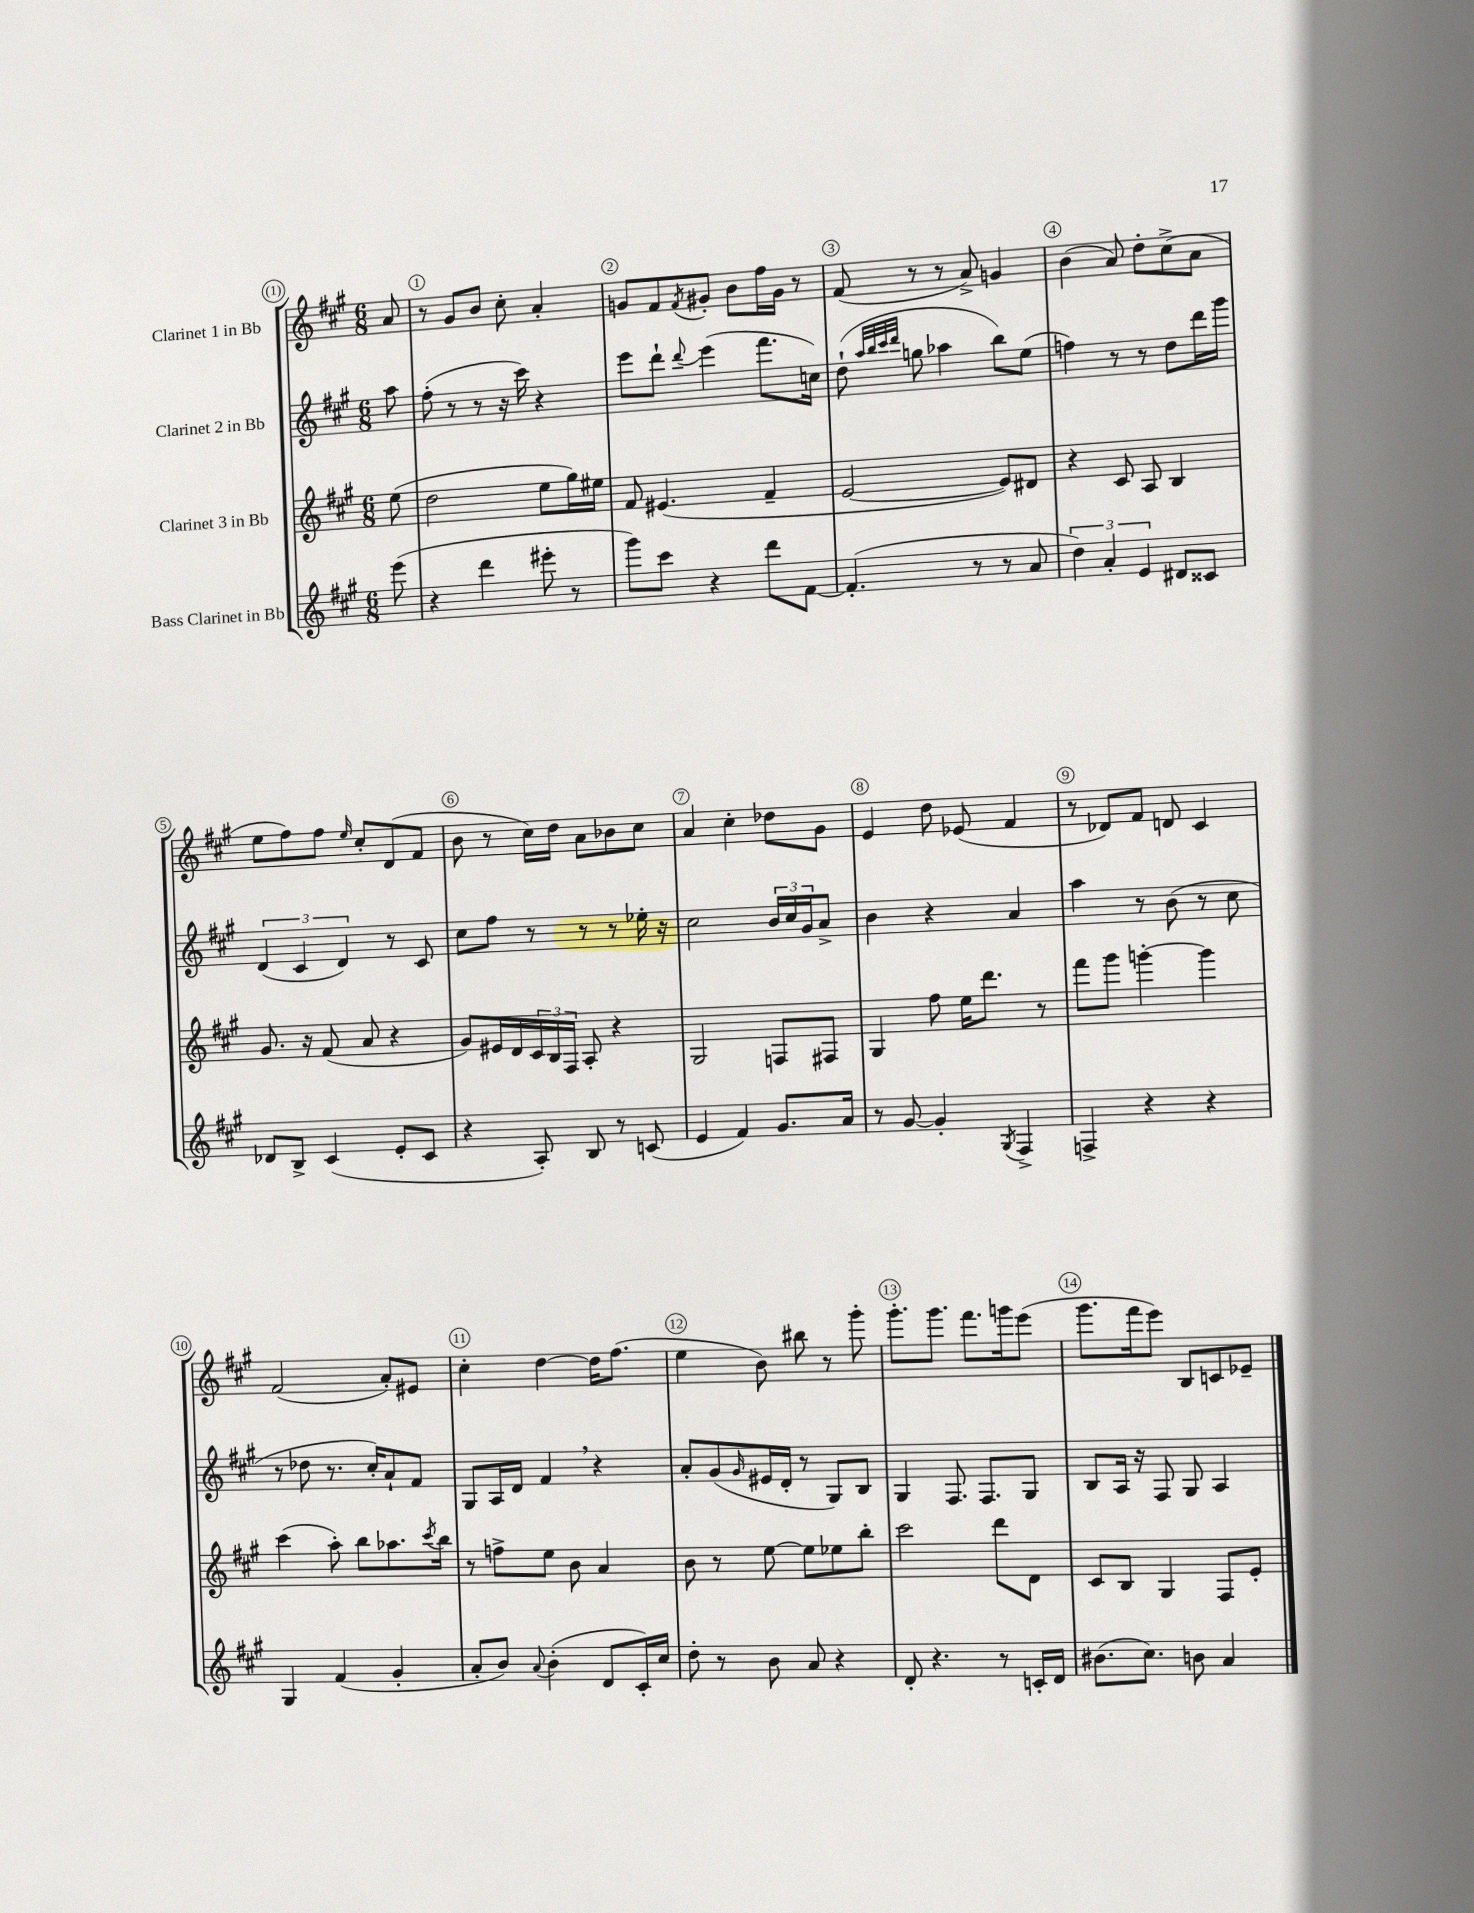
<<
\new StaffGroup <<
\new Staff = "s0" \with { instrumentName = "Clarinet 1 in Bb" } {
    \clef treble \key a \major \numericTimeSignature \time 6/8 \partial 8
    a'8 |
    r8 gis'8 b'8 cis''8-. a'4-. |
    g'8 fis'8 \acciaccatura { fis'8 } gis'8-. b'8 fis''16 gis'16 r8 |
    fis'8( r8 r8 a'8->) g'4 |
    b'4( a'8) d''8-. cis''8->( a'8 |
    e''8 fis''8) fis''8 \grace { e''16 } cis''8-. d'8( fis'8 |
    b'8 r8 cis''16) d''16 a'8 bes'8 cis''8 |
    a'4 cis''4-. des''8 gis'8 |
    e'4 d''8 ees'8( fis'4 |
    r8 des'8) fis'8 d'8 cis'4 |
    fis'2( a'8-.) eis'8 |
    cis''4-. d''4~ d''16 fis''8.( |
    e''4 b'8) bis''8 r8 gis'''8-. |
    gis'''8.-. gis'''8. fis'''8. g'''16 e'''8( |
    gis'''8. fis'''16 e'''8) b8 c'8 ees'8-- \bar "|." |
}
\new Staff = "s1" \with { instrumentName = "Clarinet 2 in Bb" } {
    \clef treble \key a \major \numericTimeSignature \time 6/8 \partial 8
    a''8 |
    fis''8-.( r8 r8 r16 cis'''16) r4 |
    e'''8 d'''8-! \appoggiatura { d'''8 } e'''4( fis'''8. c''16) |
    d''8-!( \grace { a''32 b''32 cis'''32 d'''32 } g''8 aes''4 b''8) e''8( |
    f''4) r8 r8 d''8 d'''16 gis'''16 |
    \tuplet 3/2 { d'4( cis'4 d'4) } r8 cis'8 |
    cis''8 fis''8 r8 r8 r8 ees''16-. r16 |
    cis''2 \tuplet 3/2 { b'16 cis''16 gis'16 } a'8-> |
    b'4 r4 a'4 |
    a''4 r8 b'8( r8 cis''8 |
    r8 des''8 r8. cis''16-.) a'8-! fis'8 |
    gis8 a16 d'16 fis'4 \breathe r4 |
    a'8-. gis'8( \grace { gis'16 } eis'16 d'16-. r8 gis8) b8 |
    gis4 fis8. fis8. gis8 |
    b8 a16 r16 fis8 gis8 a4 \bar "|." |
}
\new Staff = "s2" \with { instrumentName = "Clarinet 3 in Bb" } {
    \clef treble \key a \major \numericTimeSignature \time 6/8 \partial 8
    e''8( |
    d''2 e''8 gis''16) eis''16 |
    fis'8 eis'4.( fis'4-- |
    e'2~ e'8) dis'8 |
    r4 cis'8 a8 b4 |
    gis'8. r16 fis'8( a'8 r4 |
    gis'8) eis'16 d'16 \tuplet 3/2 { cis'16 b16 fis16 } a8-. r4 |
    gis2 f8 fis8 |
    gis4 fis''8 e''16 d'''8. r8 |
    fis'''8 gis'''8 g'''4~-. g'''4 |
    cis'''4( a''8-.) b''8 aes''8. \acciaccatura { cis'''8 } b''16 |
    r8 f''8-> e''8 b'8 a'4 |
    b'8 r8 e''8~ e''8 ees''8 b''8-. |
    cis'''2 d'''8 d'8 |
    cis'8 b8 gis4 fis8 e'8-. \bar "|." |
}
\new Staff = "s3" \with { instrumentName = "Bass Clarinet in Bb" } {
    \clef treble \key a \major \numericTimeSignature \time 6/8 \partial 8
    e'''8( |
    r4 d'''4 eis'''8-. r8 |
    gis'''8) cis'''8 r4 d'''8 fis'8~ |
    fis'4.-.( r8 r8 a'8 |
    \tuplet 3/2 { d''4) a'4-. e'4 } dis'8 cisis'8 |
    des'8 b8-> cis'4( e'8-. cis'8 |
    r4 a8-.) b8 r8 c'8( |
    e'4 fis'4) gis'8. a'16 |
    r8 gis'8~ gis'4-. \acciaccatura { gis8 } fis4-> |
    f4-> r4 r4 |
    gis4 fis'4( gis'4-. |
    a'8-. b'8) \appoggiatura { a'8 } b'4-.( d'8 cis'16-.) cis''16 |
    d''8-. r8 b'8 a'8 r4 |
    d'8-. r4. r8 c'16-. d'16 |
    bis'8.( cis''8.) b'8 a'4 \bar "|." |
}
>>
>>
\layout { \context { \Score \override BarNumber.break-visibility = ##(#f #t #t) barNumberVisibility = #all-bar-numbers-visible \override BarNumber.stencil = #(make-stencil-circler 0.1 0.3 ly:text-interface::print) } }
